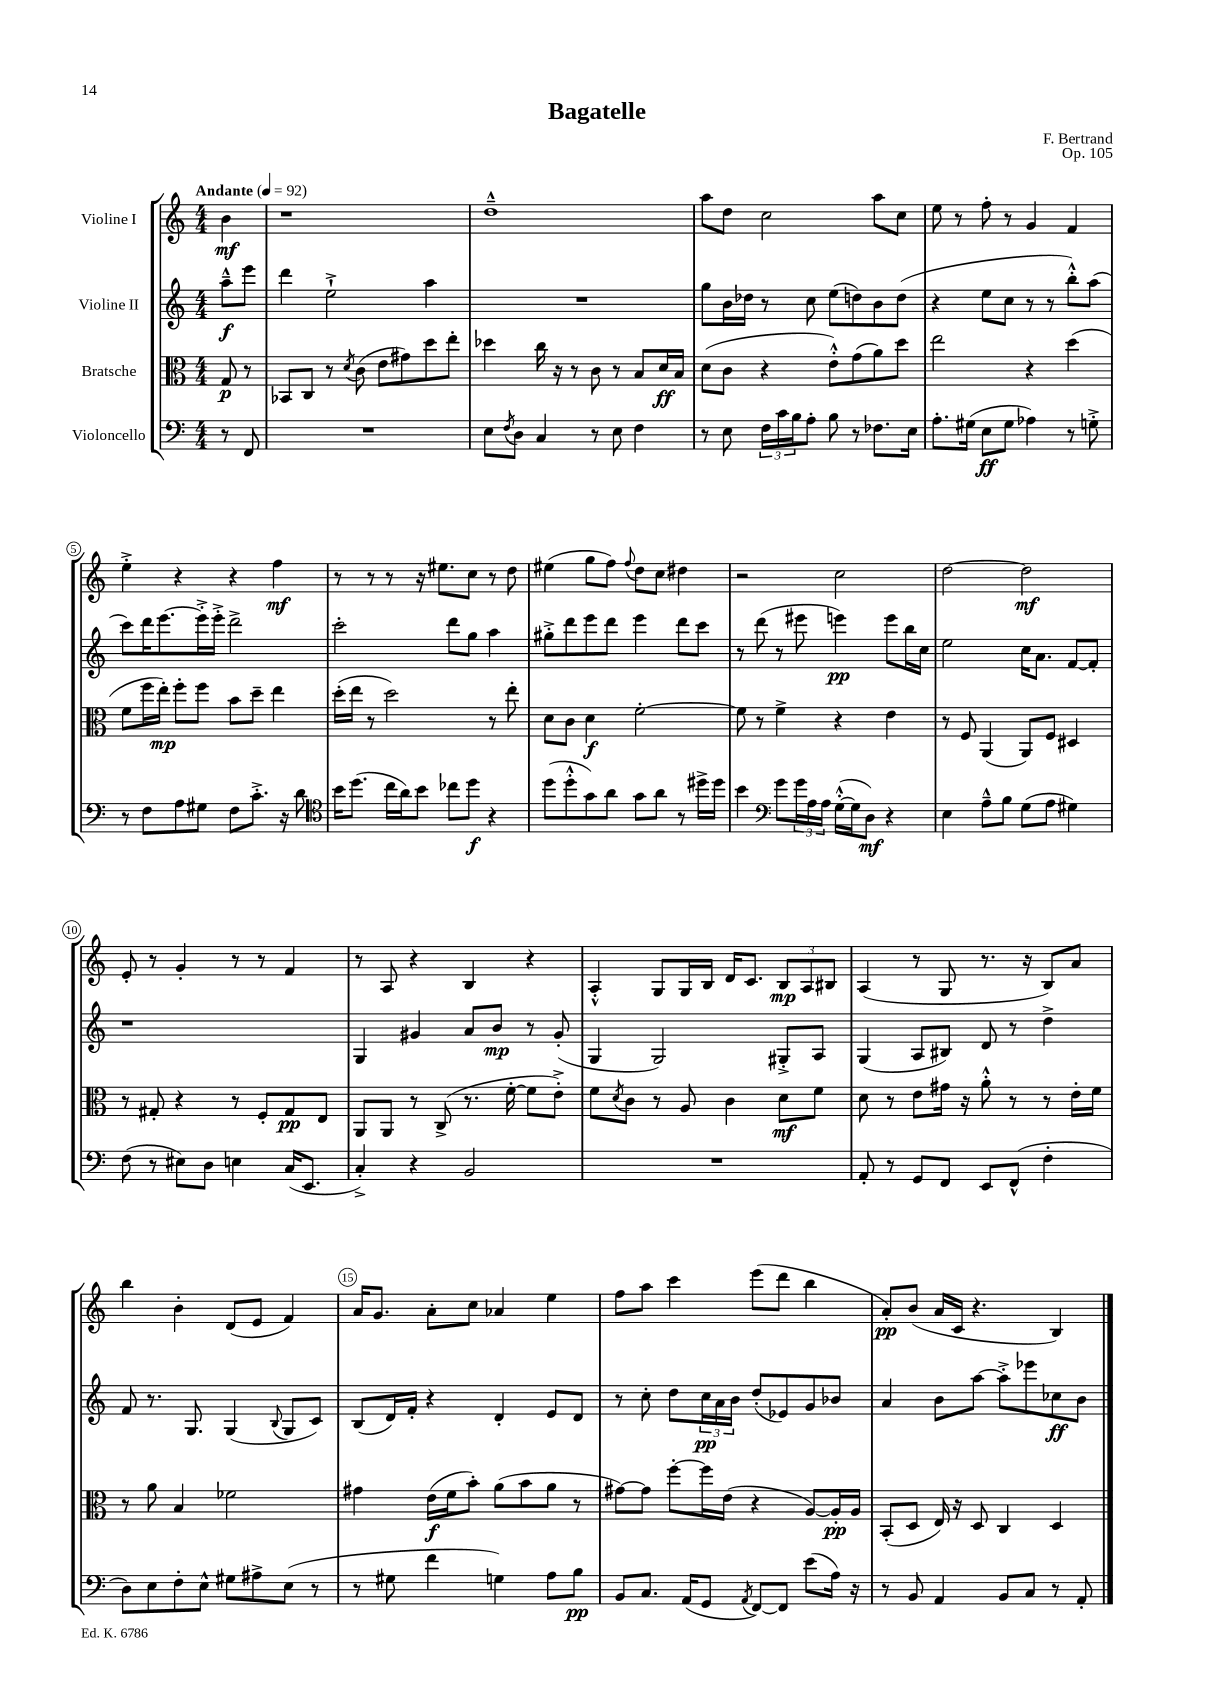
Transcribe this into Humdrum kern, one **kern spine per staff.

**kern	**kern	**kern	**kern
*staff4	*staff3	*staff2	*staff1
*clefF4	*clefC3	*clefG2	*clefG2
*k[]	*k[]	*k[]	*k[]
*M4/4	*M4/4	*M4/4	*M4/4
*MM92	*MM92	*MM92	*MM92
8r	8G	8aa~^^	4b
8FF	8r	8eee	.
=	=	=	=
1r	8BB-	4ddd	1r
.	8C	.	.
.	8r	2ee`^	.
.	8qd	.	.
.	(8c	.	.
.	8e	.	.
.	8g#)	.	.
.	8dd	4aa	.
.	8ee'	.	.
=	=	=	=
8E	4dd-	1r	1dd~^^
8qF	.	.	.
8D	.	.	.
4C	16cc	.	.
.	16r	.	.
.	8r	.	.
8r	8c	.	.
8E	8r	.	.
4F	8B	.	.
.	16d	.	.
.	16B	.	.
=	=	=	=
8r	(8d	8gg	8aa
8E	8c	16b	8dd
.	.	16dd-	.
24F	4r	8r	2cc
24c	.	.	.
24B	.	.	.
8A'	.	8cc	.
8B	8e'^^)	(8ee	.
8r	(8g	8dd)	.
8.F-	8a)	8b	8aa
.	8dd	(8dd	8cc
16E	.	.	.
=	=	=	=
8.A'	2ee	4r	8ee
.	.	.	8r
(16G#	.	.	.
8E	.	8ee	8ff'
8G#	.	8cc	8r
4A-)	4r	8r	4g
.	.	8r	.
8r	(4dd	8bb'^^)	4f
8G'^	.	(8aa	.
=	=	=	=
8r	8f	8ccc)	4ee'^
8F	16ff	16ddd	.
.	16ee')	[8.eee	.
8A	8ff'	.	4r
8G#	8ff	16eee'^]	.
.	.	16eee'^	.
8F	8b	2ddd^	4r
8.c'^	8dd~	.	.
.	4ee	.	4ff
16r	.	.	.
8d	.	.	.
=	=	=	=
*clefC4	*	*	*
16b	(16dd'	2ccc'	8r
(8.dd	16ee	.	.
.	8r	.	8r
16cc	2dd)	.	8r
16a)	.	.	.
8b	.	.	16r
.	.	.	8.ee#
8cc-	.	8ddd	.
8dd	.	8gg	8cc
4r	8r	4aa	8r
.	8ee'	.	8dd
=	=	=	=
(8dd	8d	8gg#'^	(4ee#
8dd'^^	8c	8ddd	.
8g)	4d	8eee	8gg
8a	.	8ddd	8ff)
.	.	.	8qqff
8g	[2f'	4eee	8dd
8a	.	.	8cc
8r	.	8ddd	4dd#
16dd#^	.	8ccc	.
16dd#	.	.	.
=	=	=	=
4b	8f]	8r	2r
.	8r	(8ddd	.
*clefF4	*	*	*
8g	4f^	8r	.
24g	.	8eee#	.
24A	.	.	.
24A	.	.	.
([16G'^^	4r	4eee)	2cc
16G]	.	.	.
8D)	.	.	.
4r	4e	8eee	.
.	.	16bb	.
.	.	16cc	.
=	=	=	=
4E	8r	2ee	[2dd
.	8F	.	.
8A~^^	(4AA	.	.
8B	.	.	.
(8G	8AA)	16cc	2dd]
.	.	8.a	.
8A	8F	.	.
4G#)	4D#	[8f	.
.	.	8f']	.
=	=	=	=
(8F	8r	1r	8e'
8r	8G#'	.	8r
8E#)	4r	.	4g'
8D	.	.	.
4E	8r	.	8r
.	8F'	.	8r
(16C	8G#	.	4f
8.EE	.	.	.
.	8E	.	.
=	=	=	=
4C'^)	8AA	4G	8r
.	8AA	.	8A
4r	8r	4g#	4r
.	(8C^	.	.
2BB	8.r	8a	4B
.	.	8b	.
.	[16f'	.	.
.	8f]	8r	4r
.	8e'^)	(8g#'	.
=	=	=	=
1r	8f	4G	4A'^^
.	8qd	.	.
.	8c	.	.
.	8r	2G)	8G
.	8A	.	16G
.	.	.	16B
.	4c	.	16d
.	.	.	8.c
.	8d	8G#'^	12B
.	.	.	12A
.	8f	8A	.
.	.	.	12B#
=	=	=	=
8AA'	8d	(4G	(4A
8r	8r	.	.
8GG	8e	8A	8r
8FF	16g#	8B#)	8G
.	16r	.	.
8EE	8a'^^	8d	8.r
(8FF^^	8r	8r	.
.	.	.	16r
4F'	8r	4dd^	8B)
.	16e'	.	8a
.	16f	.	.
=	=	=	=
8D)	8r	8f	4bb
8E	8a	8.r	.
8F'	4B	.	4b'
.	.	8.G	.
8E^^	.	.	.
8G#	2f-	(4G	(8d
8A#^	.	.	8e
.	.	8qqB	.
(8E	.	8G	4f)
8r	.	8c)	.
=	=	=	=
8r	4g#	(8B	16a
.	.	.	8.g
8G#	.	16d)	.
.	.	16f'	.
4f	(16e	4r	8a'
.	16f	.	.
.	8b')	.	8cc
4G)	(8a	4d'	4a-
.	8b	.	.
8A	8a	8e	4ee
8B	8r	8d	.
=	=	=	=
8BB	[8g#)	8r	8ff
8.C	8g#]	8cc'	8aa
.	[8ff'	8dd	4ccc
(16AA	.	.	.
8GG	16ff]	24cc	.
.	.	24a	.
.	(16e	.	.
.	.	24b	.
8qAA	.	.	.
[8FF)	4r	(8dd'	(8eee
8FF]	.	8e-)	8ddd
(8e	[8A)	8g	4bb
16A)	16A']	8b-	.
16r	16A	.	.
=	=	=	=
8r	(8BB'	4a	8a')
8BB	8D	.	(8b
4AA	16E)	8b	16a
.	16r	.	16c
.	8D	[8aa	4.r
8BB	4C	8aa'^]	.
8C	.	8eee-	.
8r	4D	8cc-	4B)
8AA'	.	8b	.
==	==	==	==
*-	*-	*-	*-
